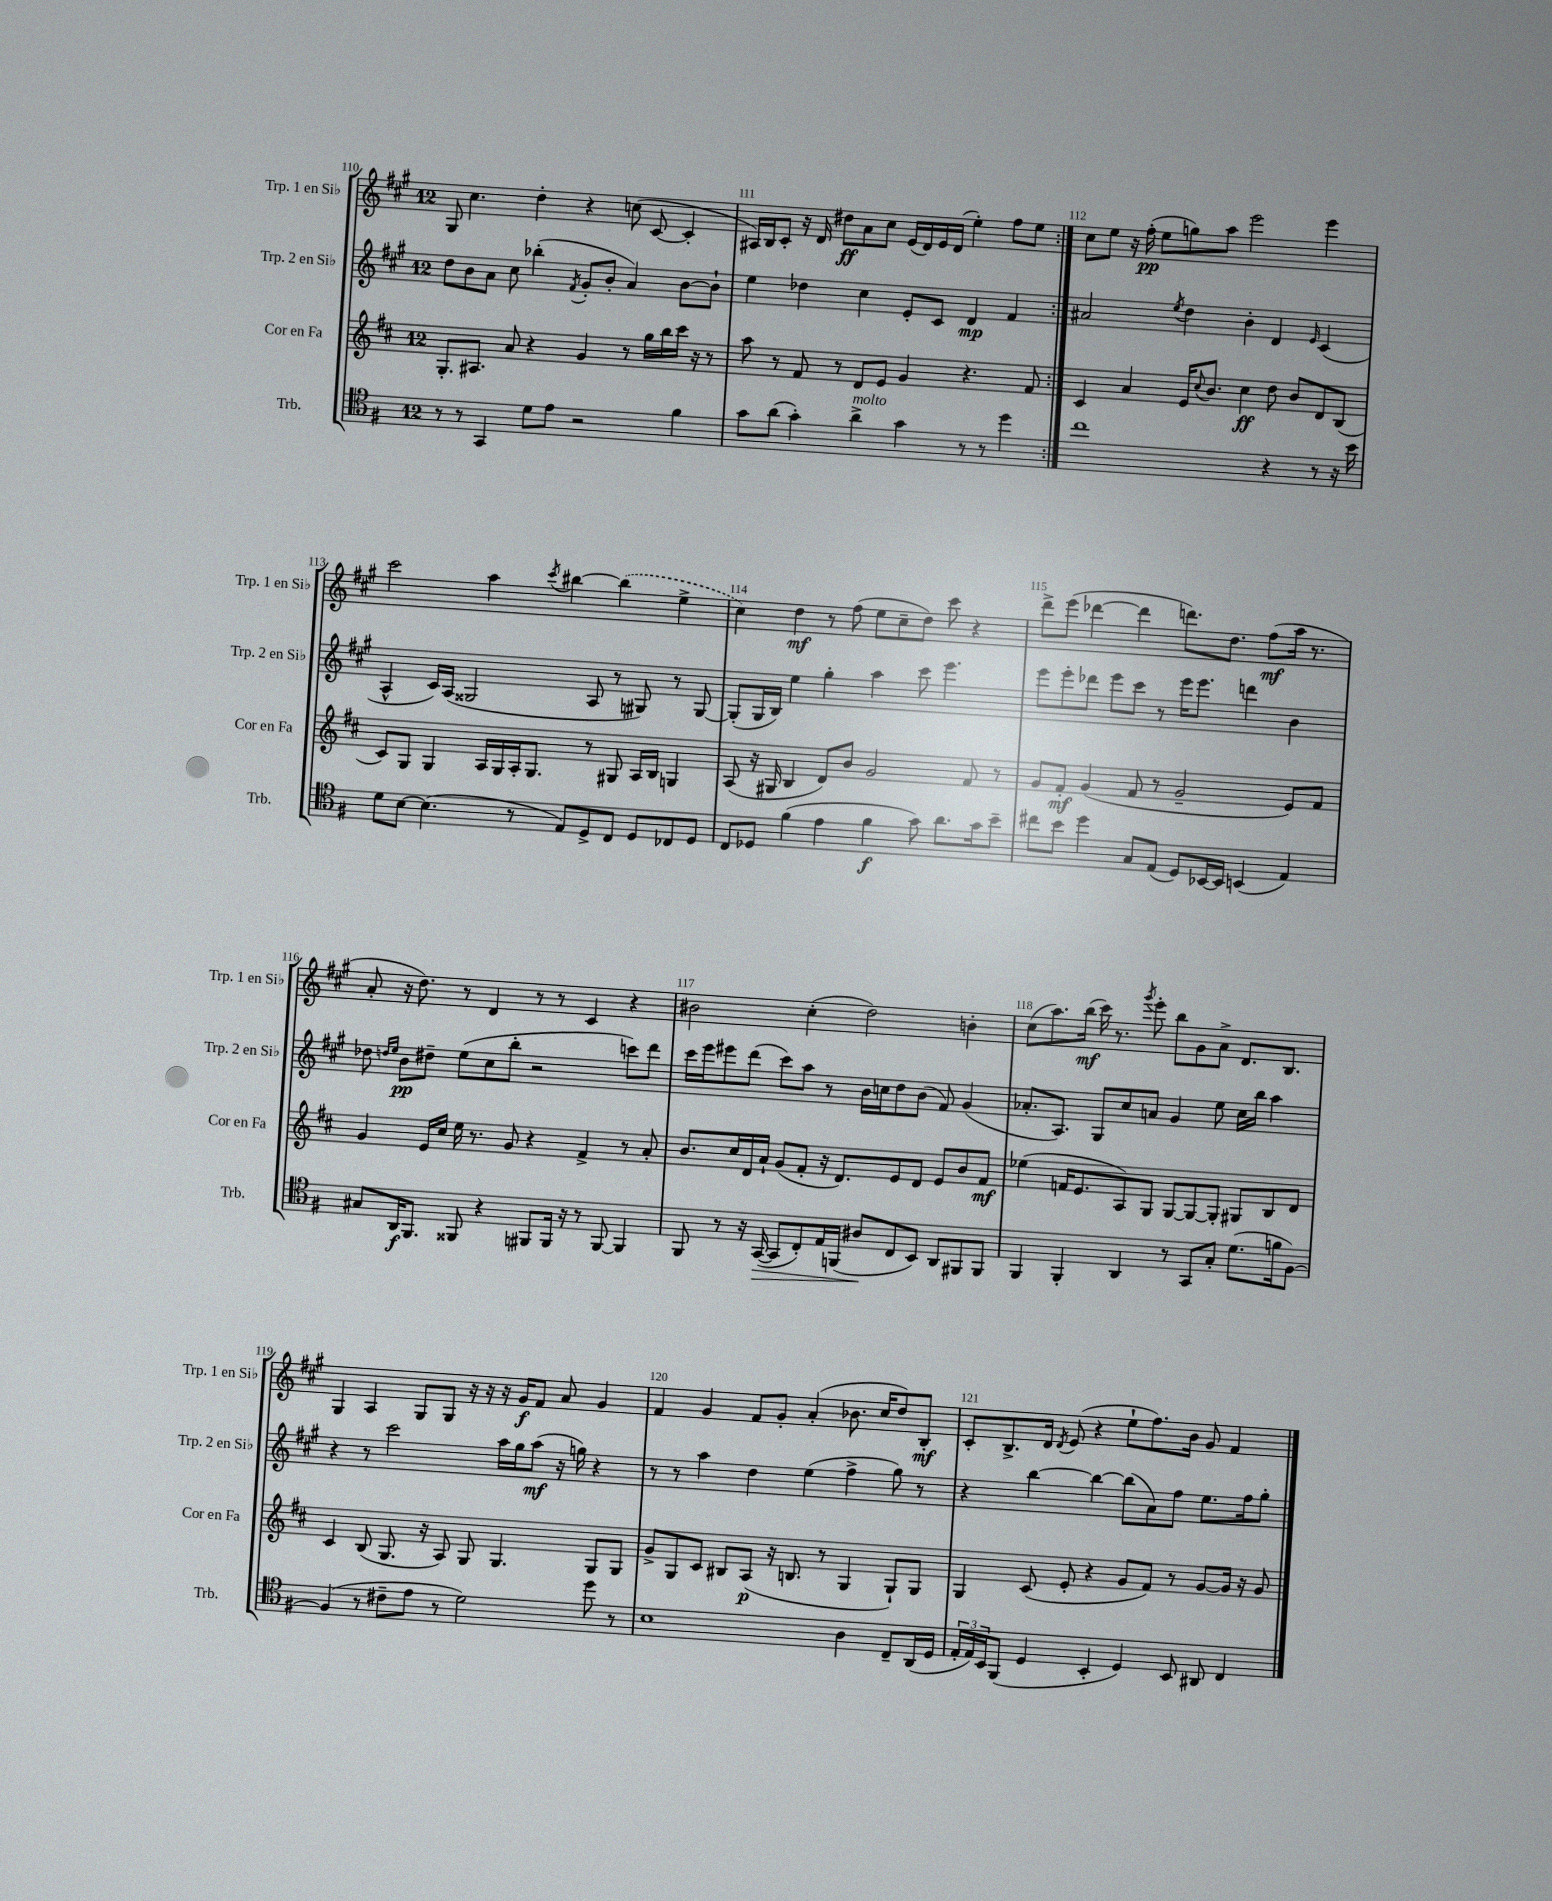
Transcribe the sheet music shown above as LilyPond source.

<<
\new StaffGroup <<
\new Staff = "s0" \with { instrumentName = "Trp. 1 en Sib" shortInstrumentName = "Trp. 1 en Sib" } {
    \clef treble \key a \major \once \override Staff.TimeSignature.style = #'single-digit \time 12/8
    \repeat volta 2 { gis8 cis''4. d''4-. r4 c''8( cis'8~ cis'4-. |
    ais16) b16 cis'8-. r16 d'16 dis''8\ff a'8 cis''8 e'16( d'16) e'16 d'16( e''4-.) fis''8 e''8 | }
    cis''8 e''8 r16 fis''16-.\pp( e''8 g''8) a''8 e'''2 e'''4 |
    cis'''2 a''4 \acciaccatura { cis'''8 } bis''4~ \once \slurDashed bis''4( e''4-> |
    cis''4) d''4\mf r8 fis''8( e''8 cis''8-- d''8) cis'''8 r4 |
    d'''8-> e'''8( des'''4~ des'''4 d'''8.) d''8. fis''8\mf( a''16 r8. |
    a'8-. r16 d''8.) r8 d'4 r8 r8 cis'4 r4 |
    bis'2 cis''4-.( d''2) b'4-. |
    cis''8( a''8.) b''16\mf( cis'''16) r8. \acciaccatura { gis'''8 } e'''8-. b''8 gis'8 a'8-> d'8. b8. |
    gis4 a4 gis8 gis8 r16 r16 r16 gis'16\f fis'8 a'8 gis'4 |
    fis'4 gis'4 fis'8 gis'8-. a'4-.( bes'8. cis''16 d''8) b8-.\mf |
    cis'8-. b8.-> d'16 \acciaccatura { d'8 } e'8( r4 e''8-! fis''8.) b'16 gis'8 fis'4 \bar "|." |
}
\new Staff = "s1" \with { instrumentName = "Trp. 2 en Sib" shortInstrumentName = "Trp. 2 en Sib" } {
    \clef treble \key a \major \once \override Staff.TimeSignature.style = #'single-digit \time 12/8
    \repeat volta 2 { d''8 b'8 a'8 cis''8 bes''4-.( \acciaccatura { fis'8 } gis'8-. b'8-. a'4) b'8~ b'8-! |
    e''4 des''4 cis''4 e'8-. cis'8 d'4\mp fis'4 | }
    ais'2 \acciaccatura { e''8 } d''4 b'4-. d'4 \grace { e'16 } cis'4( |
    a4-^ cis'16) a16( gisis2 a8 r8 gis8) r8 gis8~ |
    gis8-.( gis16 b16) e''4 gis''4-. a''4 cis'''8 e'''4. |
    e'''8 e'''8-. des'''8 e'''8 cis'''8 r8 e'''16 e'''8. d'''4 b'4 |
    des''8 \grace { d''16 e''16 } b'8\pp dis''8-- e''8( cis''8 b''8-. r2 c'''8) d'''8 |
    cis'''16 e'''16 eis'''8 d'''8( cis'''8) a''8 r8 b'16 c''16 d''8 b'8( fis'8) gis'4( |
    aes'8.-. a8.) gis8 cis''8 a'8 gis'4 e''8 cis''16 b''16 a''4 |
    r4 r8 cis'''2 a''16 gis''16 a''8\mf( r16 g''16) r4 |
    r8 r8 a''4 d''4 e''4( fis''4-> gis''8) r8 |
    r4 b''4~ b''4~ b''8( a'8) fis''8 e''8. fis''16 gis''8-. \bar "|." |
}
\new Staff = "s2" \with { instrumentName = "Cor en Fa" shortInstrumentName = "Cor en Fa" } {
    \clef treble \key d \major \once \override Staff.TimeSignature.style = #'single-digit \time 12/8
    \repeat volta 2 { g8.-. ais8. a'8 r4 g'4 r8 g''16 b''16 cis'''16 r16 r8 |
    a''8 r8 fis'8 r8 d'8 e'8 g'4 r4. fis'8 | }
    cis'4 a'4 e'16 \appoggiatura { cis''8 } b'8. cis''4\ff d''8 b'8 d'8 b8( |
    cis'8) g8 g4 a16 g16 a16-. g8. r8 gis8 a16 b16 g4 |
    a8( r16 gis16 b4 d'8) b'8 g'2 fis'8 r8 |
    g'8 fis'8-.\mf g'4( fis'8 r8 g'2-- e'8) fis'8 |
    g'4 e'16 cis''16 e''16 r8. g'8 r4 fis'4-> r8 a'8-. |
    b'8. cis''16 d'16 a'16-! g'8( fis'8-. r16 d'8.) e'8 d'8 e'8 b'8 fis'8\mf |
    ees''4( f'16 e'8. a8) g8 g8~ g8~ g8-. gis8 b8 d'8 |
    cis'4 b8( g8. r16 a8) g8 g4. g8 g8 |
    g'8-> g8 cis'8 bis8 a8\p( r16 b8. r8 g4 g8-!) g8 |
    g4 cis'8( e'8-. r4 g'8 fis'8) r8 g'8~ g'16 r16 g'8 \bar "|." |
}
\new Staff = "s3" \with { instrumentName = "Trb." shortInstrumentName = "Trb." } {
    \clef tenor \key g \major \once \override Staff.TimeSignature.style = #'single-digit \time 12/8
    \repeat volta 2 { r8 r8 g,4 d'8 e'8 r2 fis'4 |
    g'8 a'8( g'4-.) a'4->^\markup { \italic "molto" } g'4 r8 r8 d''4 | }
    c''1 r4 r8 r16 b'16 |
    d'8 b8~ b4.( r8 e8) d8-> c8 d8 ces8 d8 |
    c8 des8 fis'4( e'4 fis'4\f g'8) a'8. g'16 b'8-- |
    cis''8 b'8 d''4 g8 e8( d8) bes,16~ bes,16 b,4( e4) |
    gis8 a,16\f fis,8. fisis,8 r4 fis,8 fis,16 r16 r8 fis,8~ fis,4 |
    fis,8 r8 r16 g,16~\>( g,8 c8-.) e16 f,16( ais8\! c8 b,8) a,8 fis,8 fis,8 |
    fis,4 fis,4-. a,4 r8 g,8 g8-. d'8.( f'16 fis8~) |
    fis4( r8 cis'8-- e'8 r8 d'2) d''8 r8 |
    b1 a4 c8-- a,16( d16 |
    \tuplet 3/2 { e16-. e16) b,16 } fis,8( d4 b,4-. d4) b,8 ais,8 c4 \bar "|." |
}
>>
>>
\layout { \context { \Score currentBarNumber = #110 \override BarNumber.break-visibility = ##(#f #t #t) barNumberVisibility = #all-bar-numbers-visible } }
